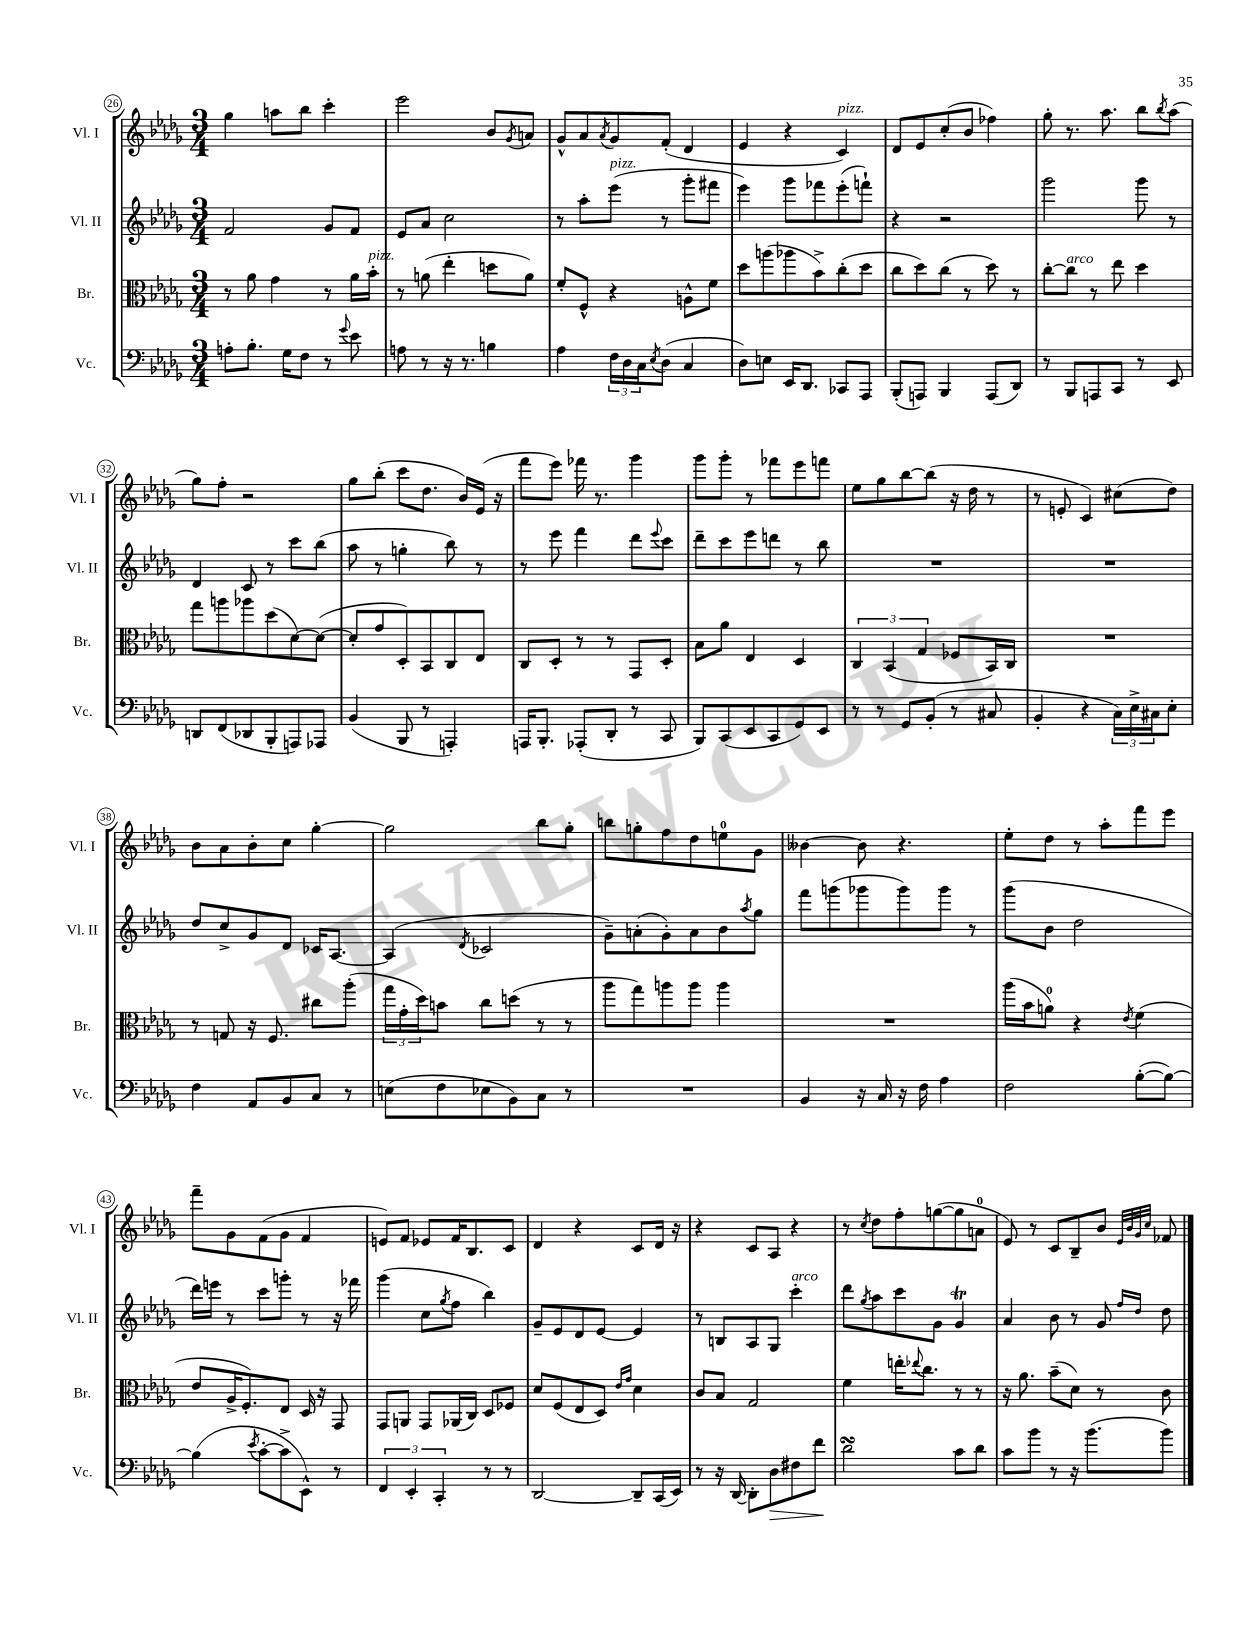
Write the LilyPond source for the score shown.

<<
\new StaffGroup <<
\new Staff = "s0" \with { instrumentName = "Vl. I" shortInstrumentName = "Vl. I" } {
    \clef treble \key des \major \numericTimeSignature \time 3/4
    ges''4 a''8 bes''8 c'''4-. |
    ees'''2 bes'8 \acciaccatura { ges'8 } a'8 |
    ges'8-^ aes'8 \acciaccatura { aes'8 } ges'8 f'8-.( des'4 |
    ees'4 r4 c'4^\markup { \italic "pizz." }) |
    des'8 ees'8 c''8-.( bes'8 fes''4) |
    ges''8-. r8. aes''8. bes''8 \acciaccatura { bes''8 } aes''8( |
    ges''8) f''8-. r2 |
    ges''8 bes''8-.( c'''8 des''8. bes'16) ees'16( r16 |
    f'''8 ees'''8) fes'''16 r8. ges'''4 |
    ges'''8 ges'''8-. r8 fes'''8 ees'''8 f'''8 |
    ees''8 ges''8 bes''8~ bes''8( r16 des''16 r8 |
    r8 e'8-. c'4) cis''8( des''8) |
    bes'8 aes'8 bes'8-. c''8 ges''4~-. |
    ges''2 bes''8 ges''8-. |
    b''8 g''8-. f''8 des''8 e''8-0 ges'8 |
    beses'4~ beses'8 r4. |
    ees''8-. des''8 r8 aes''8-. f'''8 ees'''8 |
    f'''8-- ges'8 f'8( ges'8 f'4 |
    e'8) f'8 ees'8 f'16 bes8. c'8 |
    des'4 r4 c'8 des'16 r16 |
    r4 c'8 aes8 r4 |
    r8 \acciaccatura { c''8 } des''8 f''8-. g''8~( g''8 a'8-0 |
    ees'8) r8 c'8 bes8-- bes'8 \grace { ees'32 bes'32 ges'32 c''32 } fes'8 \bar "|." |
}
\new Staff = "s1" \with { instrumentName = "Vl. II" shortInstrumentName = "Vl. II" } {
    \clef treble \key des \major \numericTimeSignature \time 3/4
    f'2 ges'8 f'8 |
    ees'8 aes'8 c''2 |
    r8 aes''8-. ees'''8^\markup { \italic "pizz." }( r8 ges'''8-. fis'''8 |
    ees'''4) ges'''8 fes'''8 ees'''8-.( f'''8-!) |
    r4 r2 |
    ges'''2 ges'''8 r8 |
    des'4 c'8 r8 c'''8 bes''8( |
    aes''8 r8 g''4-. bes''8) r8 |
    r8 ees'''8 f'''4 des'''8 \appoggiatura { ees'''8 } c'''8 |
    des'''8-- c'''8 ees'''8 d'''8 r8 bes''8 |
    R2. |
    R2. |
    des''8 c''8-> ges'8 des'8 ces'16 aes8.~ |
    aes4( \acciaccatura { des'8 } ces'2 |
    ges'8--) a'8-.( ges'8-.) a'8 bes'8 \acciaccatura { aes''8 } ges''8 |
    f'''8 g'''8( ges'''8 ges'''8) ges'''8 r8 |
    ges'''8( bes'8 des''2 |
    des'''16) e'''16 r8 c'''8 g'''8-. r8 r16 fes'''16 |
    ges'''4( c''8 \acciaccatura { ges''8 } f''8 bes''4) |
    ges'8-- ees'8 des'8 ees'8~ ees'4 |
    r8 b8 aes8 ges8 c'''4-.^\markup { \italic "arco" } |
    des'''8 \acciaccatura { ges''8 } aes''8 c'''8 ges'8 ges'4\trill |
    aes'4 bes'8 r8 ges'8 \grace { f''16 des''16 } des''8 \bar "|." |
}
\new Staff = "s2" \with { instrumentName = "Br." shortInstrumentName = "Br." } {
    \clef alto \key des \major \numericTimeSignature \time 3/4
    r8 aes'8 ges'4 r8 aes'16 bes'16-.^\markup { \italic "pizz." } |
    r8 a'8( ees''4-. d''8 a'8) |
    f'8-. f8-^ r4 a8-^ f'8 |
    des''8 a''8( aes''8 bes'8->) c''8-.( des''8 |
    c''8 des''8) c''8( r8 des''8) r8 |
    c''8~-. c''8^\markup { \italic "arco" } r8 ees''8 des''4 |
    ges''8 a''8 aes''8 des''8( des'8~) des'8~( |
    des'8-. ges'8 des8-.) bes,8 c8 ees8 |
    c8 des8-. r8 r8 ges,8 des8-. |
    bes8 aes'8 ees4 des4 |
    \tuplet 3/2 { c4 bes,4( ges4 } fes8 bes,16) c16 |
    R2. |
    r8 g8 r16 f8. cis''8 aes''8-.( |
    \tuplet 3/2 { ges''16 ges'16-. des''16) } b'8 c''8 d''8( r8 r8 |
    aes''8 ges''8) a''8 a''8 a''4 |
    R2. |
    aes''16( bes'16 a'8-0) r4 \acciaccatura { ees'8 } f'4( |
    ees'8 aes16-> f8.-.) ees8 des16 r16 ges,8 |
    ges,8 a,8 ges,8 aes,16( c16) des8 fes8 |
    des'8 f8( ees8 des8) \grace { ees'16 ges'16 } des'4 |
    c'8 bes8 ges2 |
    f'4 e''16-. \appoggiatura { ees''8 } c''8. r8 r8 |
    r16 aes'8. bes'8--( des'8) r8 c'8 \bar "|." |
}
\new Staff = "s3" \with { instrumentName = "Vc." shortInstrumentName = "Vc." } {
    \clef bass \key des \major \numericTimeSignature \time 3/4
    a8-. bes8.-. ges16 f8 r8 \appoggiatura { ges'8 } ees'8 |
    a8 r8 r16 r8. b4 |
    aes4 \tuplet 3/2 { f16 des16 c16 } \acciaccatura { ees8 } des8( c4 |
    des8) e8 ees,16 des,8. ces,8 aes,,8 |
    bes,,8-.( a,,8) bes,,4 a,,8( des,8) |
    r8 bes,,8 a,,8 c,8 r8 ees,8 |
    d,8 f,8( des,8 bes,,8-. a,,8) aes,,8 |
    bes,4( bes,,8 r8 a,,4-.) |
    a,,16 bes,,8.-. aes,,8-.( des,8-. r8 c,8 |
    bes,,8) c,8( ees,8 c,8 ges,8) ees,8 |
    r8 r8 ges,8 bes,8-.( r8 cis8 |
    bes,4-. r4 \tuplet 3/2 { c16) ees16-> cis16 } ees8-. |
    f4 aes,8 bes,8 c8 r8 |
    e8( f8 ees8 bes,8) c8 r8 |
    R2. |
    bes,4 r16 c16 r16 f16 aes4 |
    f2 bes8~-.( bes8~) |
    bes4( \acciaccatura { ees'8 } c'8~-. c'8-> ees,8-^) r8 |
    \tuplet 3/2 { f,4 ees,4-. c,4-. } r8 r8 |
    des,2~ des,8-- c,16( ees,16) |
    r8 r16 des,16~ des,8-. des8\> fis8 f'8\! |
    des'2\turn c'8 des'8 |
    c'8 bes'8 r8 r16 bes'8.( bes'8) \bar "|." |
}
>>
>>
\layout { \context { \Score currentBarNumber = #26 \override BarNumber.stencil = #(make-stencil-circler 0.1 0.3 ly:text-interface::print) } }
